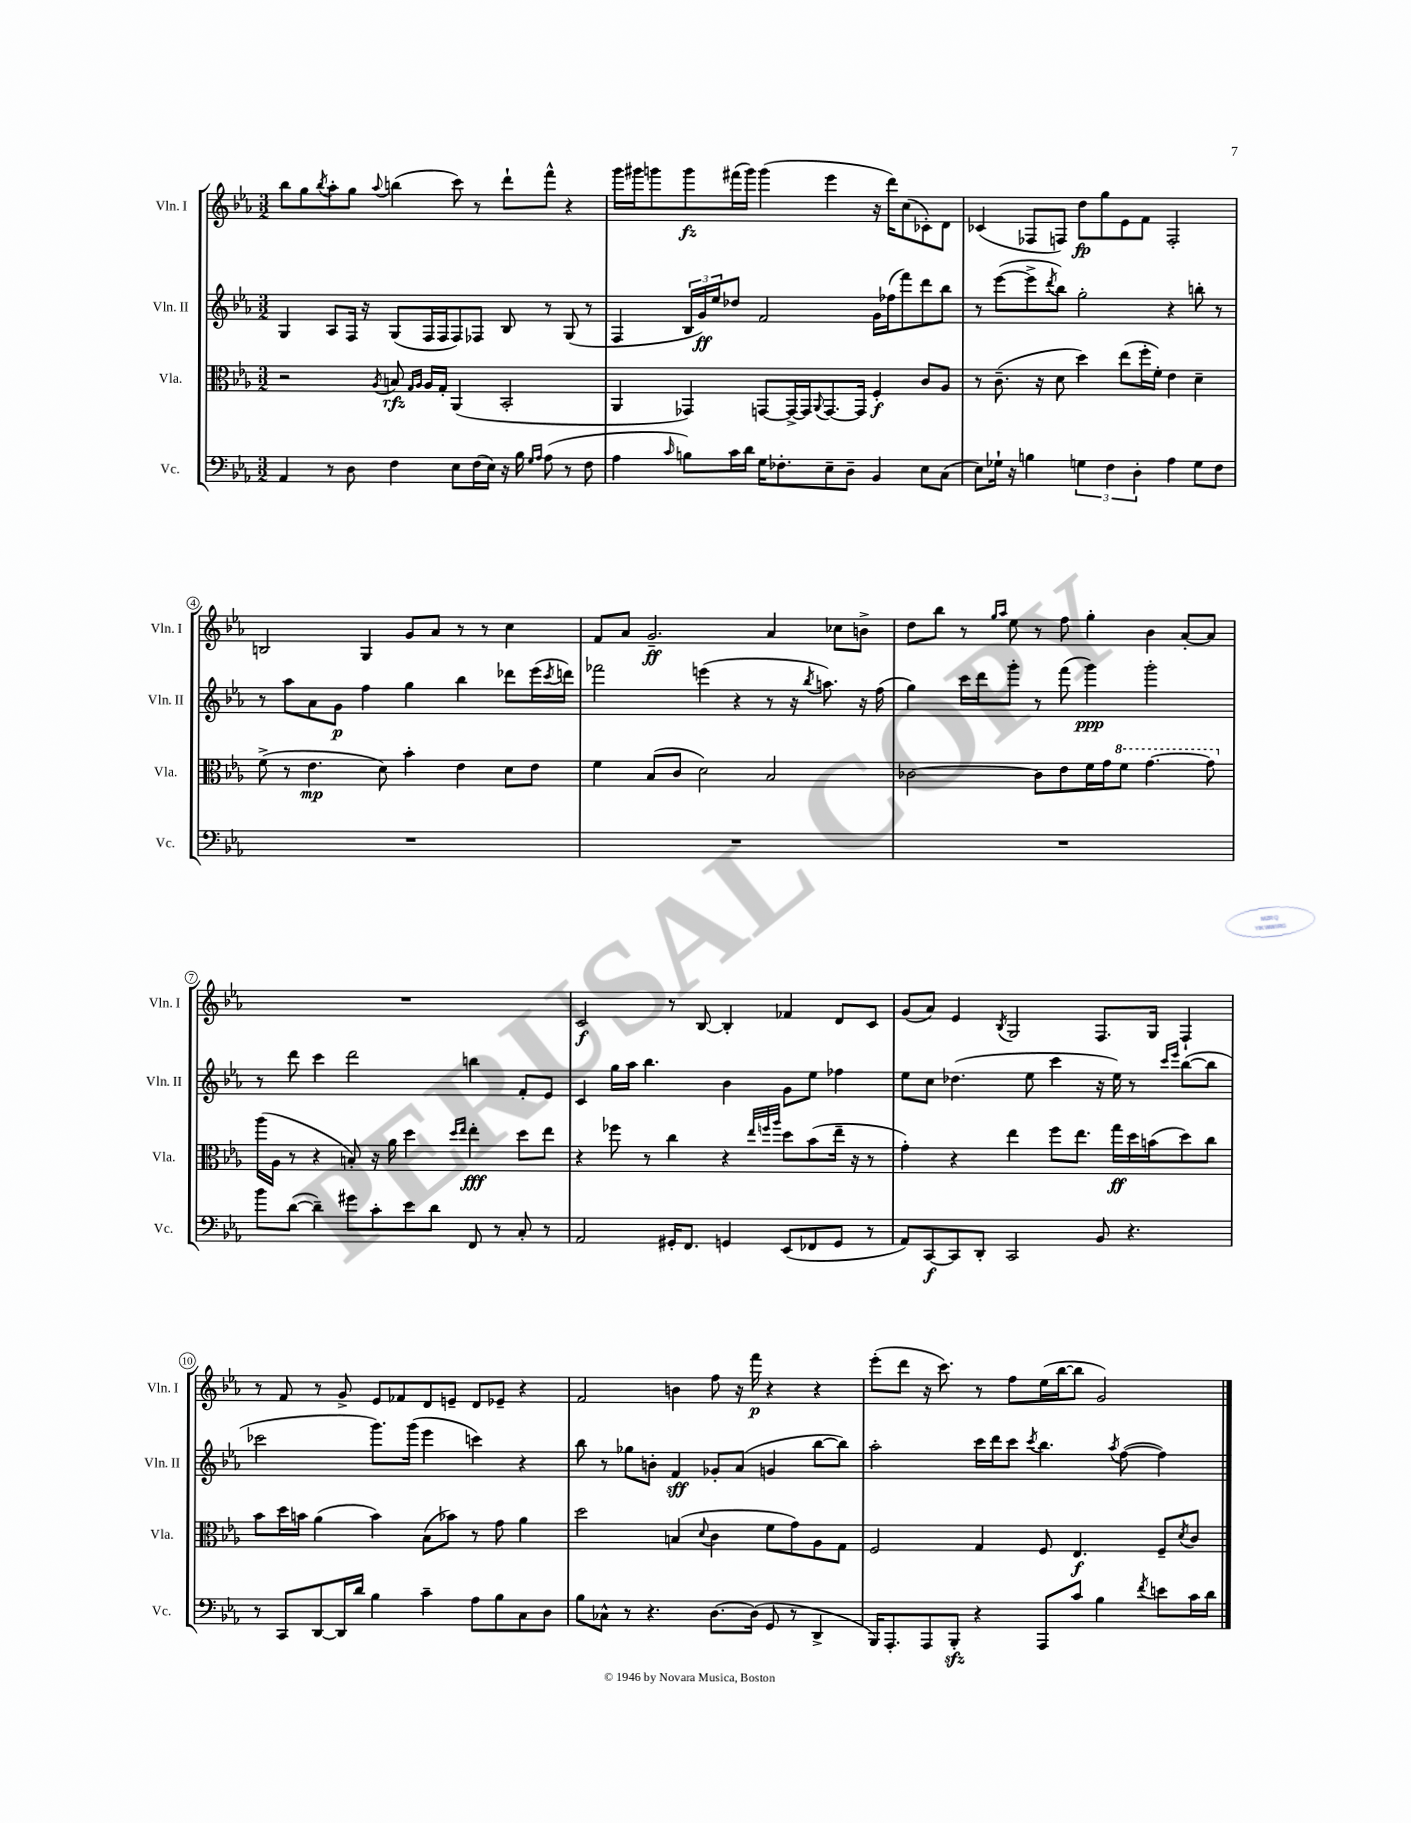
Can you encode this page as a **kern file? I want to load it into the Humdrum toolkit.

**kern	**kern	**kern	**kern
*staff4	*staff3	*staff2	*staff1
*clefF4	*clefC3	*clefG2	*clefG2
*k[b-e-a-]	*k[b-e-a-]	*k[b-e-a-]	*k[b-e-a-]
*M3/2	*M3/2	*M3/2	*M3/2
4AA-/	2r	4G/	8bb-\L
.	.	.	8gg\
.	.	.	8qbb-/
8r	.	8A-/L	8aa-'\
8D\	.	16F/Jk	8gg\J
.	.	16r	.
.	8qA-/	.	8qqaa-/
4F\	8B/	(8G/L	(4bb\
.	16qqG/LL	.	.
.	16qqA-/JJ	.	.
.	16A-/LL	16F/L	.
.	16G'/JJ	16F/J	.
8E-\L	(4AA-/	8F/)	8ccc\)
(16F\L	.	8F-/J	8r
16E-\JJ)	.	.	.
16r	2BB-'/	8B-/	8ddd`\L
16B-\	.	.	.
16qqG/LL	.	.	.
16qqA-/JJ	.	.	.
(8A-\	.	8r	8fff^^\J
8r	.	(8G/	4r
8F\	.	8r	.
=	=	=	=
4A-\	4AA-/	4F/	16ggg\LL
.	.	.	16ggg#\J
.	.	.	8ggg\
16qqc/	.	.	.
8B\L)	4GG-/)	24B-/LL	8ggg\
.	.	24g/)	.
.	.	24ee-/J	.
16c\L	.	8dd-/J	(16fff#\L
16d\JJ	.	.	16ggg\JJ)
16G\LK	[8GG/L	2f/	(4ggg\
8.F-'\	.	.	.
.	16GG^/_L	.	.
.	16GG/]J	.	.
.	8qqAA-/	.	.
8E-~\	[8.GG/	.	4eee-\
8D~\J	.	.	.
.	16GG/]Jk	.	.
4BB-/	4F'/	16g\LL	16r
.	.	(16ff-\J	16ddd\LK)
.	.	8fff\)	(8cc\
8E-\L	8c/L	8ddd\	8c-'\)
(8C\J	8A-/J	8bb-\J	8d\J
=	=	=	=
8E-\L)	8r	8r	(4c-/
16G-`\Jk	(8.c~\	([8eee-\L	.
16r	.	.	.
4B\	.	8eee-^\]	8F-/L
.	16r	.	.
.	.	8qddd/	.
.	8d\	8bb-\J)	8F/J)
6G\	4dd\)	2gg'\	8dd\L
.	.	.	8gg\
6F\	.	.	.
.	(8ee-\L	.	8e-\
6D'\	.	.	.
.	16ff'\L	.	8f\J
.	16f'\JJ)	.	.
4A-\	4e-\	4r	2F'/
8G\L	4d~\	8bb'\	.
8F\J	.	8r	.
=	=	=	=
1.r	(8f^\	8r	2B/
.	8r	8aa-\L	.
.	4.e-\	8a-\	.
.	.	8g\J	.
.	.	4ff\	4G/
.	8d\)	.	.
.	4b-'\	4gg\	8g/L
.	.	.	8a-/J
.	4e-\	4bb-\	8r
.	.	.	8r
.	8d\L	8ddd-\L	4cc\
.	8e-\J	(16eee-\L	.
.	.	8qccc/	.
.	.	16ddd\JJ)	.
=	=	=	=
1.r	4f\	2fff-\	8f/L
.	.	.	8a-/J
.	(8B-/L	.	2.g~/
.	8c/J	.	.
.	2d\)	(4eee\	.
.	.	4r	.
.	2B-/	8r	4a-/
.	.	16r	.
.	.	8qbb-/	.
.	.	8.aa\)	.
.	.	.	8cc-\L
.	.	16r	8b^\J
.	.	(16ff\	.
=	=	=	=
1.r	[2c-\	4gg\)	8dd\L
.	.	.	8bb-\J
.	.	16ccc\LL	8r
.	.	16ddd\J	.
.	.	.	16qqgg/LL
.	.	.	16qqaa-/JJ
.	.	8ggg'\J	8ee-\
.	8c-\]L	8r	8r
.	8e-\	(8fff\	8ff\
.	16f\L	4ggg\)	4gg'\
.	16g\J	.	.
.	8ff\J	.	.
.	[4.gg\	2ggg'\	4b-\
.	.	.	[8a-'/L
.	8gg\]	.	8a-/]J
=	=	=	=
8b-\L	(16aa-\LL	8r	1.r
.	16A-\JJ	.	.
([8d\J	8r	8ddd\	.
4d~\])	4r	4ccc\	.
8g#\L	8B'/)	2ddd\	.
8c'\	16r	.	.
.	16a-\	.	.
8e-\	4dd\	.	.
8d\J	.	.	.
.	16qqdd/LL	.	.
.	16qqee-/JJ	.	.
8FF/	4ee-'\	4bb\	.
8r	.	.	.
8C'/	8dd\L	8f'/L	.
8r	8ee-\J	8e-/J	.
=	=	=	=
2AA-/	4r	4c/	2c/
.	8ff-\	16gg\LL	.
.	.	16aa-\JJ	.
.	8r	4.bb-\	.
16GG#'/LK	4cc\	.	8r
8.FF/J	.	.	.
.	.	.	[8B-/
4GG/	4r	4b-\	4B-'/]
.	32qqee-/LLL	.	.
.	32qqff/	.	.
.	32qqaa-/JJJ	.	.
(8EE-/L	8dd\L	8g\L	4f-/
8FF-/	(8b-\	8ee-\J	.
8GG/J	16ee-~\Jk	4ff-\	8d/L
.	16r	.	.
8r	8r	.	8c/J
=	=	=	=
8AA-/L)	4g'\)	8ee-\L	(8g/L
[8CC/	.	8cc\J	8a-/J)
8CC/]	4r	(4.dd-\	4e-/
8DD'/J	.	.	.
.	.	.	8qB-/
2CC/	4ee-\	.	2G/
.	.	8ee-\	.
.	8ff\L	4ccc\	.
.	8.ee-\J	.	.
8BB-/	.	16r	8.F/L
.	16gg\LL	16ee-\)	.
4.r	16dd\	8r	.
.	(16b\J	.	16G/Jk
.	.	16qqccc/LL	.
.	.	16qqeee-/JJ	.
.	8dd\)	([8bb-\L	4F`/
.	8cc\J	8bb-\]J	.
=	=	=	=
8r	8b-\L	2ccc-\	8r
8CC/L	16dd\L	.	8f/
.	16b\JJ	.	.
[8DD/	(4a-\	.	8r
16DD/]L	.	.	8g^/
16d/JJ	.	.	.
4B-\	4b\)	8.ggg\L)	8e-/L
.	.	.	8f-/
.	.	(16ggg\Jk	.
4c~\	(8B-\L	4eee-\	8d/
.	8b-\J)	.	8e~/J
8A-\L	8r	4ccc\)	8d/L
8B-\	8g\	.	8e-~/J
8C\	4a-\	4r	4r
8D\J	.	.	.
=	=	=	=
8B-\L	2dd\	8bb-\	2f/
8C-^^\J	.	8r	.
8r	.	8gg-\L	.
4.r	.	8b'\J	.
.	(4B/	4f/	4b\
.	8qqd/	.	.
[8.D\L	4c\	8g-'/L	8ff\
.	.	(8a-/J	16r
(16D\]Jk	.	.	16fff\
8GG/	8f\L	4g/	4r
8r	8g\)	.	.
4DD^/	8A-\	[8bb-\L	4r
.	8G\J	8bb-\]J)	.
=	=	=	=
16BBB-/LK)	2F/	2aa-'\	(8eee-'\L
8.AAA-'/	.	.	.
.	.	.	8ddd\J
8AAA-/	.	.	16r
.	.	.	8.ccc\)
8BBB-'/J	.	.	.
4r	4G/	16ccc\LL	8r
.	.	16ddd\J	.
.	.	8ccc\J	8ff\L
.	.	8qccc/	.
8AAA-/L	8F/	4.bb-\	(16ee-\L
.	.	.	[16bb-\J
8c/J	4.E-/	.	8bb-\]J
4B-\	.	.	2g/)
.	.	8qaa-/	.
.	.	([8ff\	.
8qf/	.	.	.
8e\L	8F~/L	4ff\])	.
.	8qd/	.	.
16c\L	8c/J	.	.
16d\JJ	.	.	.
==	==	==	==
*-	*-	*-	*-
